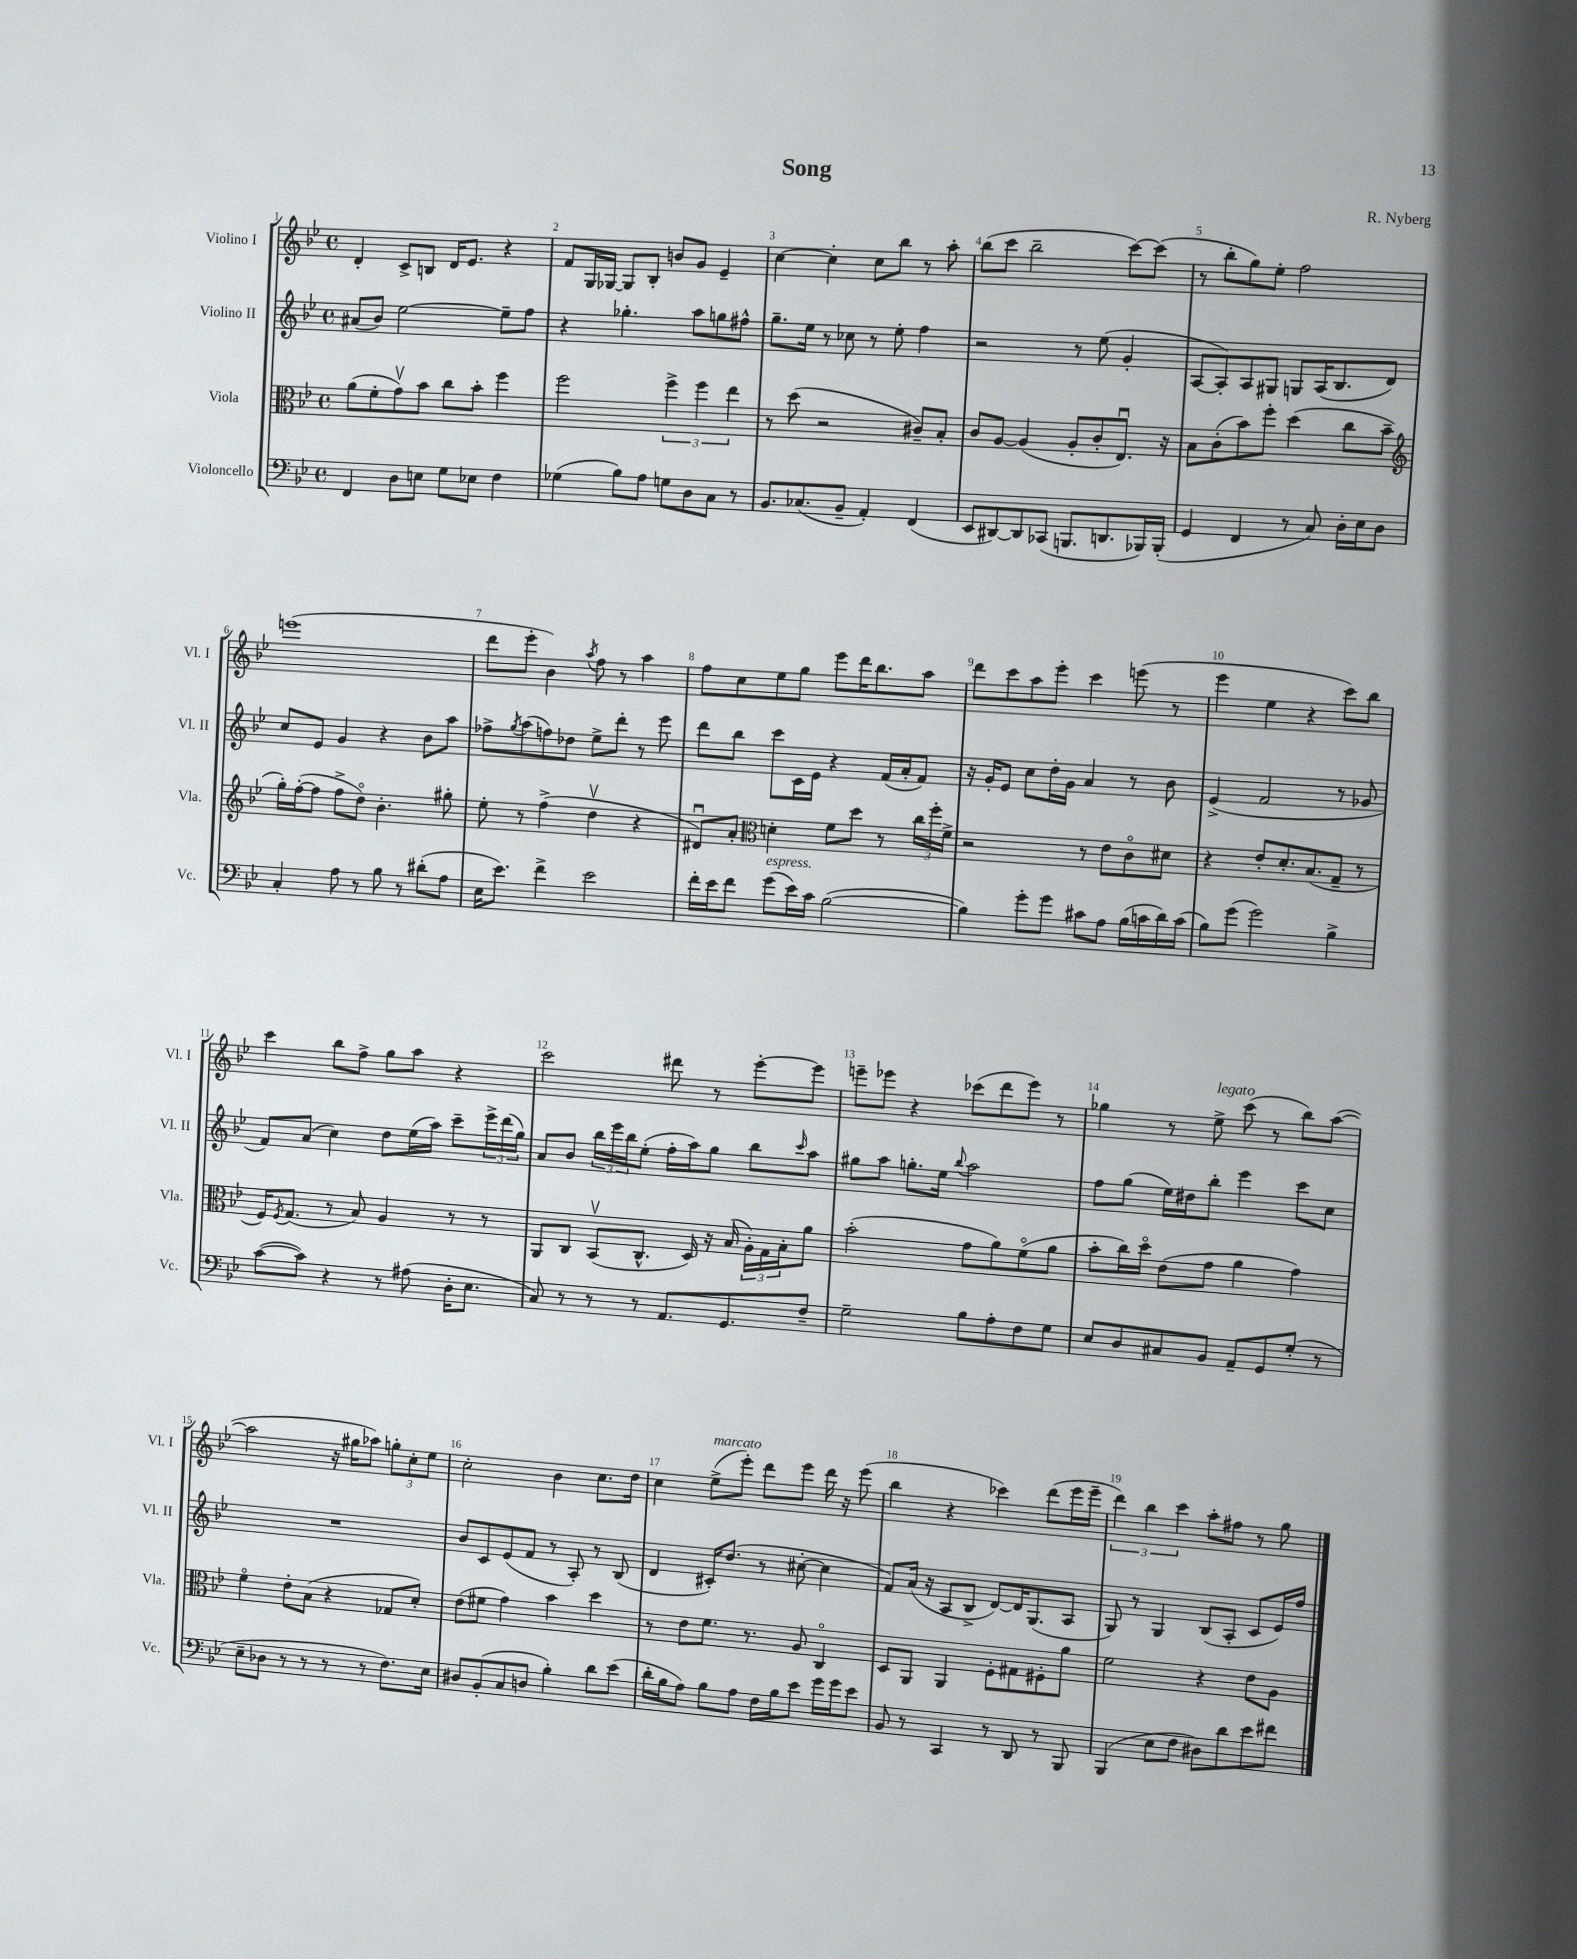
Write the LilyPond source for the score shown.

\header { title = "Song" composer = "R. Nyberg" }
<<
\new StaffGroup <<
\new Staff = "s0" \with { instrumentName = "Violino I" shortInstrumentName = "Vl. I" } {
    \clef treble \key bes \major \defaultTimeSignature \time 4/4
    d'4-. c'8-> b8 d'16 ees'8. r4 |
    f'8 g16 ges16~ ges8 bes8-. b'8 g'8 ees'4-- |
    c''4~ c''4-. c''8 bes''8 r8 a''8-. |
    bes''8( c'''8 bes''2-- c'''8~) c'''8( |
    r8 bes''8-. g''8) ees''8-. f''2 |
    e'''1( |
    d'''8 ees'''8-. bes'4) \acciaccatura { a''8 } f''8 r8 a''4 |
    f''8 c''8 ees''8 g''8 ees'''8 d'''16 bes''8. a''8 |
    d'''8 c'''8 a''8 ees'''8-. c'''4 e'''8( r8 |
    ees'''4 ees''4 r4 c'''8) bes''8 |
    c'''4 bes''8 f''8-> g''8 a''8 r4 |
    c'''2 dis'''8 r8 ees'''8~-. ees'''8 |
    e'''8-- ees'''8 r4 ces'''8( d'''8 ees'''8) r8 |
    ges''4 r8 ees''8->^\markup { \italic "legato" } c'''8( r8 bes''8) a''8~( |
    a''2 r16 gis''16 aes''8) \tuplet 3/2 { g''8-. c''8-. ees''8 } |
    c''2-. bes'4 c''8. d''16 |
    c''4 ees''8->^\markup { \italic "marcato" }( ees'''8-.) d'''8 ees'''8 d'''16 r16 ees'''8( |
    bes''4 r4 ces'''4) d'''8( ees'''16 ees'''16-- |
    \tuplet 3/2 { d'''4) bes''4 c'''4 } a''8-. fis''8 r8 g''8 \bar "|." |
}
\new Staff = "s1" \with { instrumentName = "Violino II" shortInstrumentName = "Vl. II" } {
    \clef treble \key bes \major \defaultTimeSignature \time 4/4
    ais'8( bes'8) ees''2~ ees''8-- f''8 |
    r4 ges''4.-. a''8 g''8 fis''8-^ |
    g''8.-- ees''16 r8 ces''8 r8 ees''8-. f''4 |
    r2 r8 ees''8( g'4-. |
    a8~ a8-.) a8 gis8 g8 a16( bes8. d'8) |
    c''8 ees'8 g'4 r4 bes'8 a''8 |
    fes''8-> \acciaccatura { g''8 } a''8( f''8) des''8 ees''8-> d'''8-. r8 ees'''8 |
    d'''8 bes''8 c'''8 c'16 ees'16 r4 f'16( a'16-. f'8) |
    r16 g'16-. ees'8 c''8 d''16-. g'16 a'4 r8 bes'8 |
    ees'4->( f'2 r8 ges'8 |
    f'8) a'8( c''4) d''8 ees''16( a''16) c'''8-- \tuplet 3/2 { ees'''16-> d'''16( g''16) } |
    a'8 bes'8 \tuplet 3/2 { bes''16 ees'''16 bes''16 } ees''8-.( f''16-. a''16) g''8 bes''8 \grace { c'''16 } a''8 |
    gis''8 a''8 g''8.-. ees''16 \appoggiatura { bes''8 } a''2 |
    f''8 g''8( ees''16) dis''16 bes''8-. ees'''4 c'''8 c''8 |
    R1 |
    bes'8 c'8 ees'8( f'8 r8 a8-.) r8 bes8( |
    d'4 cis'16-.) d''8.( r8 cis''8~-. cis''4 |
    f'8) a'16( r16 a8 bes8-> d'8~) d'16 g8.( a8 |
    g8) r8 g4 bes8( a8-. c'8 ees'16) f''16 \bar "|." |
}
\new Staff = "s2" \with { instrumentName = "Viola" shortInstrumentName = "Vla." } {
    \clef alto \key bes \major \defaultTimeSignature \time 4/4
    a'8( f'8-. g'8\upbow) bes'8 c''8 bes'8-. f''4 |
    f''2 \tuplet 3/2 { f''4-> f''4 ees''4 } |
    r8 d''8( r2 cis'8--) bes8-. |
    c'8 a8~ a4( a8-. c'8-. ees8.\downbow) r16 |
    bes8 c'8-.( bes'8) f''8-. d''4( c''8 bes'8-- |
    \clef treble g''16-.) f''16~-.( f''8 f''8-> d''8\flageolet) bes'4.-. gis''8-. |
    ees''8-. r8 f''4->( d''4\upbow r4 |
    dis'8\downbow) a'8-. \clef alto d'4-. f'8 d''8 r8 \tuplet 3/2 { c''16 f''16-. f'16-> } |
    r2 r8 ees'8 c'8\flageolet dis'8 |
    r4 ees'8-. d'8.-. bes8.( g8-- r8 |
    f16) \acciaccatura { f8 } g8.( r8 bes8) a4 r8 r8 |
    a,8 c8 bes,8\upbow( c8.-^ d16) r16 bes16( \tuplet 3/2 { a16-.) g16 bes16-. } a'8 |
    bes'2-.( g'8 a'8) f'8\flageolet( a'8 |
    bes'8-. c''16) d''16\flageolet ees'8( g'8 a'4 g'4) |
    f'4\flageolet ees'8-. bes8( r4 ges8 d'8-.) |
    ees'8( fis'8 g'4) bes'4 d''4 |
    r8 ees'8 f'8. r8. a8 c4\flageolet |
    d8 a,8 a,4 f8-. gis8 fis8-. a'8 |
    f'2 r4 ees'8 a8 \bar "|." |
}
\new Staff = "s3" \with { instrumentName = "Violoncello" shortInstrumentName = "Vc." } {
    \clef bass \key bes \major \defaultTimeSignature \time 4/4
    f,4 d8 e8 g8 ees8 f4 |
    ges4( bes8) a8 g8 d8 c8 r8 |
    bes,8. ces8.( bes,8-- a,4-.) f,4( |
    ees,8 dis,8~) dis,8 ces,8( b,,8. d,8. bes,,16) bes,,16-.( |
    g,4 f,4 r8 c8) d16-. ees16 d8 |
    c4-. a8 r8 bes8 r8 dis'8-.( a8 |
    ees16 ees'8.) f'4-> ees'2 |
    f'16-. ees'16 f'8 g'8^\markup { \italic "espress." }( ees'16) c'16 bes2~( |
    bes4) g'8-. g'8 cis'8 a8 bes16( c'16 d'16) c'16( |
    bes8) g'8( g'2) bes4-> |
    c'8~( c'8) r4 r8 ais8( d16-. ees8. |
    c8) r8 r8 r8 a,8. g,8. f8-- |
    g2-- bes8 a8-. f8 g8 |
    ees8 d8 cis8 bes,8 a,8-- g,8 g8-.( r8 |
    ees8-- des8 r8 r8 r8 r8 f8.) ees16 |
    dis8 bes,8-.( c8 d8 bes4-.) d'8 ees'8( |
    d'16-. bes16 a8) bes8 a8 f16 bes16 ees'8 g'16 g'16 ees'8 |
    bes,8 r8 c,4 r8 d,8 r8 bes,,8 |
    bes,,4( ees8 f8 dis8) d'8 ees'8 fis'8 \bar "|." |
}
>>
>>
\layout { \context { \Score \override BarNumber.break-visibility = ##(#f #t #t) barNumberVisibility = #all-bar-numbers-visible } }
